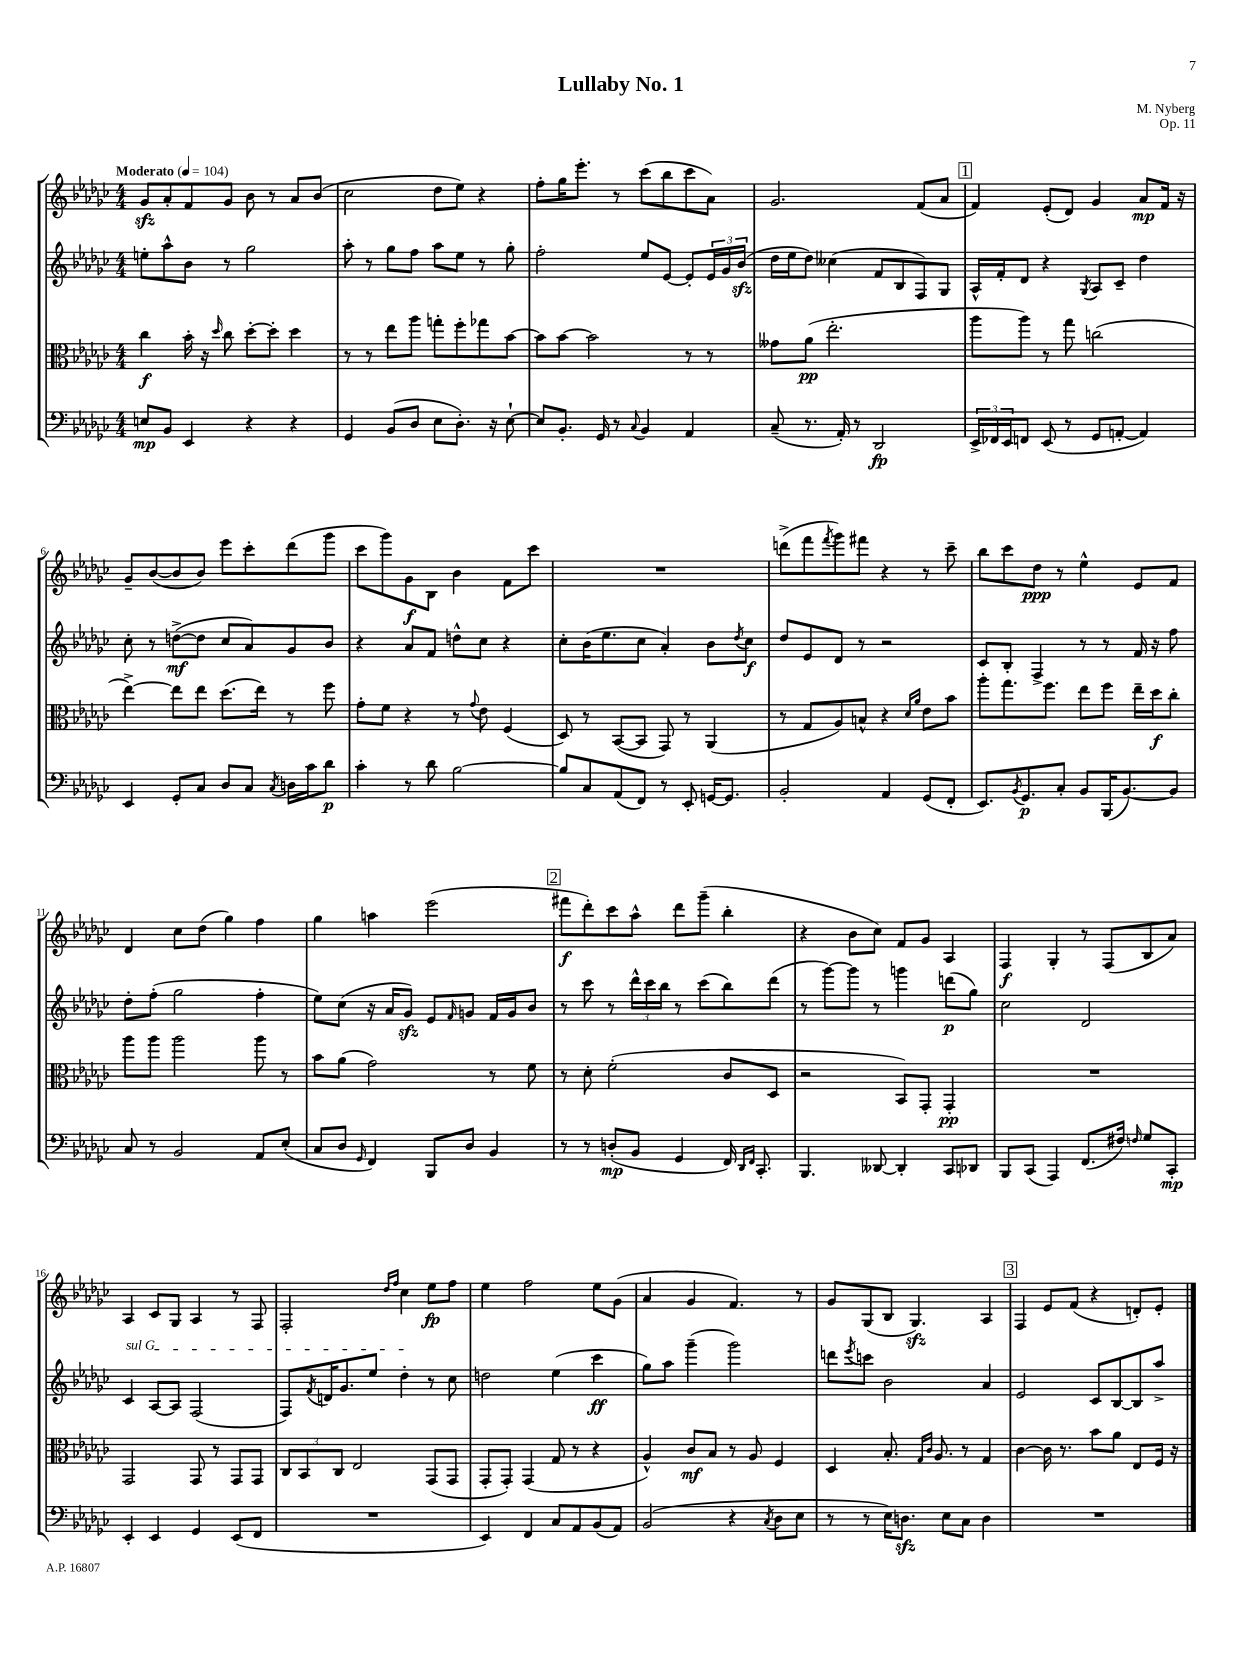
\header { title = "Lullaby No. 1" composer = "M. Nyberg" opus = "Op. 11" }
<<
\new StaffGroup <<
\new Staff = "s0" {
    \clef treble \key ges \major \numericTimeSignature \time 4/4 \tempo "Moderato" 4 = 104
    ges'8\sfz aes'8-. f'8 ges'8 bes'8 r8 aes'8 bes'8( |
    ces''2 des''8 ees''8) r4 |
    f''8-. ges''16 ees'''8.-. r8 ces'''8( bes''8 ces'''8 aes'8) |
    ges'2. f'8( aes'8 |
    \mark \markup { \box "1" } f'4) ees'8-.( des'8) ges'4 aes'8\mp f'16 r16 |
    ges'8-- bes'8~( bes'8 bes'8) ees'''8 ces'''8-. des'''8( ges'''8 |
    ces'''8 ges'''8) ges'8\f bes8 bes'4 f'8 ces'''8 |
    R1 |
    d'''8->( f'''8 \acciaccatura { f'''8 } ges'''8) fis'''8 r4 r8 ces'''8-- |
    bes''8 ces'''8 des''8\ppp r8 ees''4-^ ees'8 f'8 |
    des'4 ces''8 des''8( ges''4) f''4 |
    ges''4 a''4 ees'''2( |
    \mark \markup { \box "2" } fis'''8\f des'''8-.) ces'''8 aes''8-^ des'''8 ges'''8--( bes''4-. |
    r4 bes'8 ces''8) f'8 ges'8 aes4 |
    f4\f ges4-. r8 f8( bes8 aes'8) |
    aes4 ces'8 ges8 aes4 r8 f8 |
    f2-. \grace { des''16 f''16 } ces''4 ees''8\fp f''8 |
    ees''4 f''2 ees''8 ges'8( |
    aes'4 ges'4 f'4.) r8 |
    ges'8 ges8( bes8 ges4.\sfz) aes4 |
    \mark \markup { \box "3" } f4 ees'8 f'8( r4 d'8-.) ees'8-. \bar "|." |
}
\new Staff = "s1" {
    \clef treble \key ges \major \numericTimeSignature \time 4/4
    e''8-. aes''8-^ bes'8 r8 ges''2 |
    aes''8-. r8 ges''8 f''8 aes''8 ees''8 r8 ges''8-. |
    f''2-. ees''8 ees'8~ ees'8-. \tuplet 3/2 { ees'16 ges'16 bes'16\sfz( } |
    des''16 ees''16 des''8) ceses''4( f'8 bes8 f8) ges8 |
    \mark \markup { \box "1" } aes16-^ f'16-. des'8 r4 \acciaccatura { ges8 } aes8 ces'8-- des''4 |
    ces''8-. r8 d''8~->\mf( d''8 ces''8 aes'8) ges'8 bes'8 |
    r4 aes'8 f'8 d''8-^ ces''8 r4 |
    ces''8-. bes'16( ees''8. ces''8 aes'4-.) bes'8 \acciaccatura { des''8 } ces''8\f |
    des''8 ees'8 des'8 r8 r2 |
    ces'8 bes8-. f4-> r8 r8 f'16 r16 f''8 |
    des''8-. f''8-.( ges''2 f''4-. |
    ees''8) ces''8( r16 aes'16 ges'8\sfz) ees'8 \grace { f'16 } g'8 f'16 g'16 bes'8 |
    \mark \markup { \box "2" } r8 ces'''8 r8 \tuplet 3/2 { des'''16-^ ces'''16 bes''16 } r8 ces'''8( bes''8) des'''8( |
    r8 ges'''8~) ges'''8 r8 g'''4 d'''8\p( ges''8) |
    ces''2 des'2 |
    \once \override TextSpanner.bound-details.left.text = \markup { \italic "sul G" } ces'4\startTextSpan aes8~ aes8 f2( |
    f8) \acciaccatura { f'8 } d'16 ges'8. ees''8 des''4-.\stopTextSpan r8 ces''8 |
    d''2 ees''4( ces'''4\ff |
    ges''8) aes''8 ges'''4--( ges'''2) |
    d'''8 \acciaccatura { ees'''8 } c'''8 bes'2 aes'4 |
    \mark \markup { \box "3" } ees'2 ces'8 bes8~ bes8 aes''8-> \bar "|." |
}
\new Staff = "s2" {
    \clef alto \key ges \major \numericTimeSignature \time 4/4
    ces''4\f bes'16-. r16 \grace { des''16 } ces''8 des''8~-. des''8-. des''4 |
    r8 r8 ees''8 aes''8 g''8-. f''8-. ges''8 bes'8~ |
    bes'8 bes'8~ bes'2 r8 r8 |
    geses'8 aes'8\pp( ees''2.-. |
    \mark \markup { \box "1" } aes''8 aes''8) r8 ges''8 c''2( |
    ees''4~->) ees''8 ees''8 des''8.( ees''16) r8 f''8 |
    ges'8-. f'8 r4 r8 \appoggiatura { ges'8 } ees'8 f4( |
    des8) r8 bes,8~( bes,8 ges,8) r8 aes,4( |
    r8 ges8 aes8) b8-^ r4 \grace { des'16 aes'16 } ees'8 bes'8 |
    aes''8-. ges''8. f''8. ees''8 f''8 ees''16-- des''16\f ces''8-. |
    aes''8 aes''8 aes''2 aes''8 r8 |
    bes'8 aes'8( ges'2) r8 f'8 |
    \mark \markup { \box "2" } r8 des'8-. f'2-.( ces'8 des8 |
    r2 bes,8) ges,8-. ges,4-.\pp |
    R1 |
    ges,2 ges,8 r8 ges,8 ges,8 |
    \tuplet 3/2 { ces8 bes,8 ces8 } ees2 ges,8( ges,8 |
    ges,8-. ges,8-.) ges,4( ges8 r8 r4 |
    aes4-^) ces'8\mf bes8 r8 aes8 f4 |
    des4 bes8.-. \grace { ges16 ces'16 } aes8. r8 ges4 |
    \mark \markup { \box "3" } ces'4~ ces'16 r8. bes'8 aes'8 ees8 f16 r16 \bar "|." |
}
\new Staff = "s3" {
    \clef bass \key ges \major \numericTimeSignature \time 4/4
    e8\mp bes,8 ees,4 r4 r4 |
    ges,4 bes,8( des8 ees8 des8.-.) r16 ees8~-! |
    ees8 bes,8.-. ges,16 r8 \appoggiatura { ces8 } bes,4 aes,4 |
    ces8--( r8. aes,16-.) r8 des,2\fp |
    \mark \markup { \box "1" } \tuplet 3/2 { ees,16-> fes,16 ees,16 } f,8 ees,8( r8 ges,8 a,8~-. a,4) |
    ees,4 ges,8-. ces8 des8 ces8 \acciaccatura { ces8 } d16 ces'16 des'8\p |
    ces'4-. r8 des'8 bes2~ |
    bes8 ces8 aes,8( f,8) r8 ees,8-. g,16~ g,8. |
    bes,2-. aes,4 ges,8( f,8-. |
    ees,8.) \acciaccatura { bes,8 } ges,8.\p ces8-. bes,8 bes,,16( bes,8.~) bes,8 |
    ces8 r8 bes,2 aes,8 ees8-.( |
    ces8 des8 \grace { ges,16 } f,4) bes,,8 des8 bes,4 |
    \mark \markup { \box "2" } r8 r8 d8-.\mp( bes,8 ges,4 f,16) \grace { des,16 f,16 } ces,8.-. |
    bes,,4. deses,8~ deses,4-. ces,8 des,8 |
    bes,,8 ces,8( aes,,4) f,8.( fis16) \grace { f16 } ges8 ces,8-.\mp |
    ees,4-. ees,4 ges,4 ees,8( f,8 |
    R1 |
    ees,4) f,4 ces8 aes,8 bes,8( aes,8) |
    bes,2( r4 \acciaccatura { ces8 } des8 ees8 |
    r8 r8 ees16) d8.\sfz ees8 ces8 d4 |
    \mark \markup { \box "3" } R1 \bar "|." |
}
>>
>>
